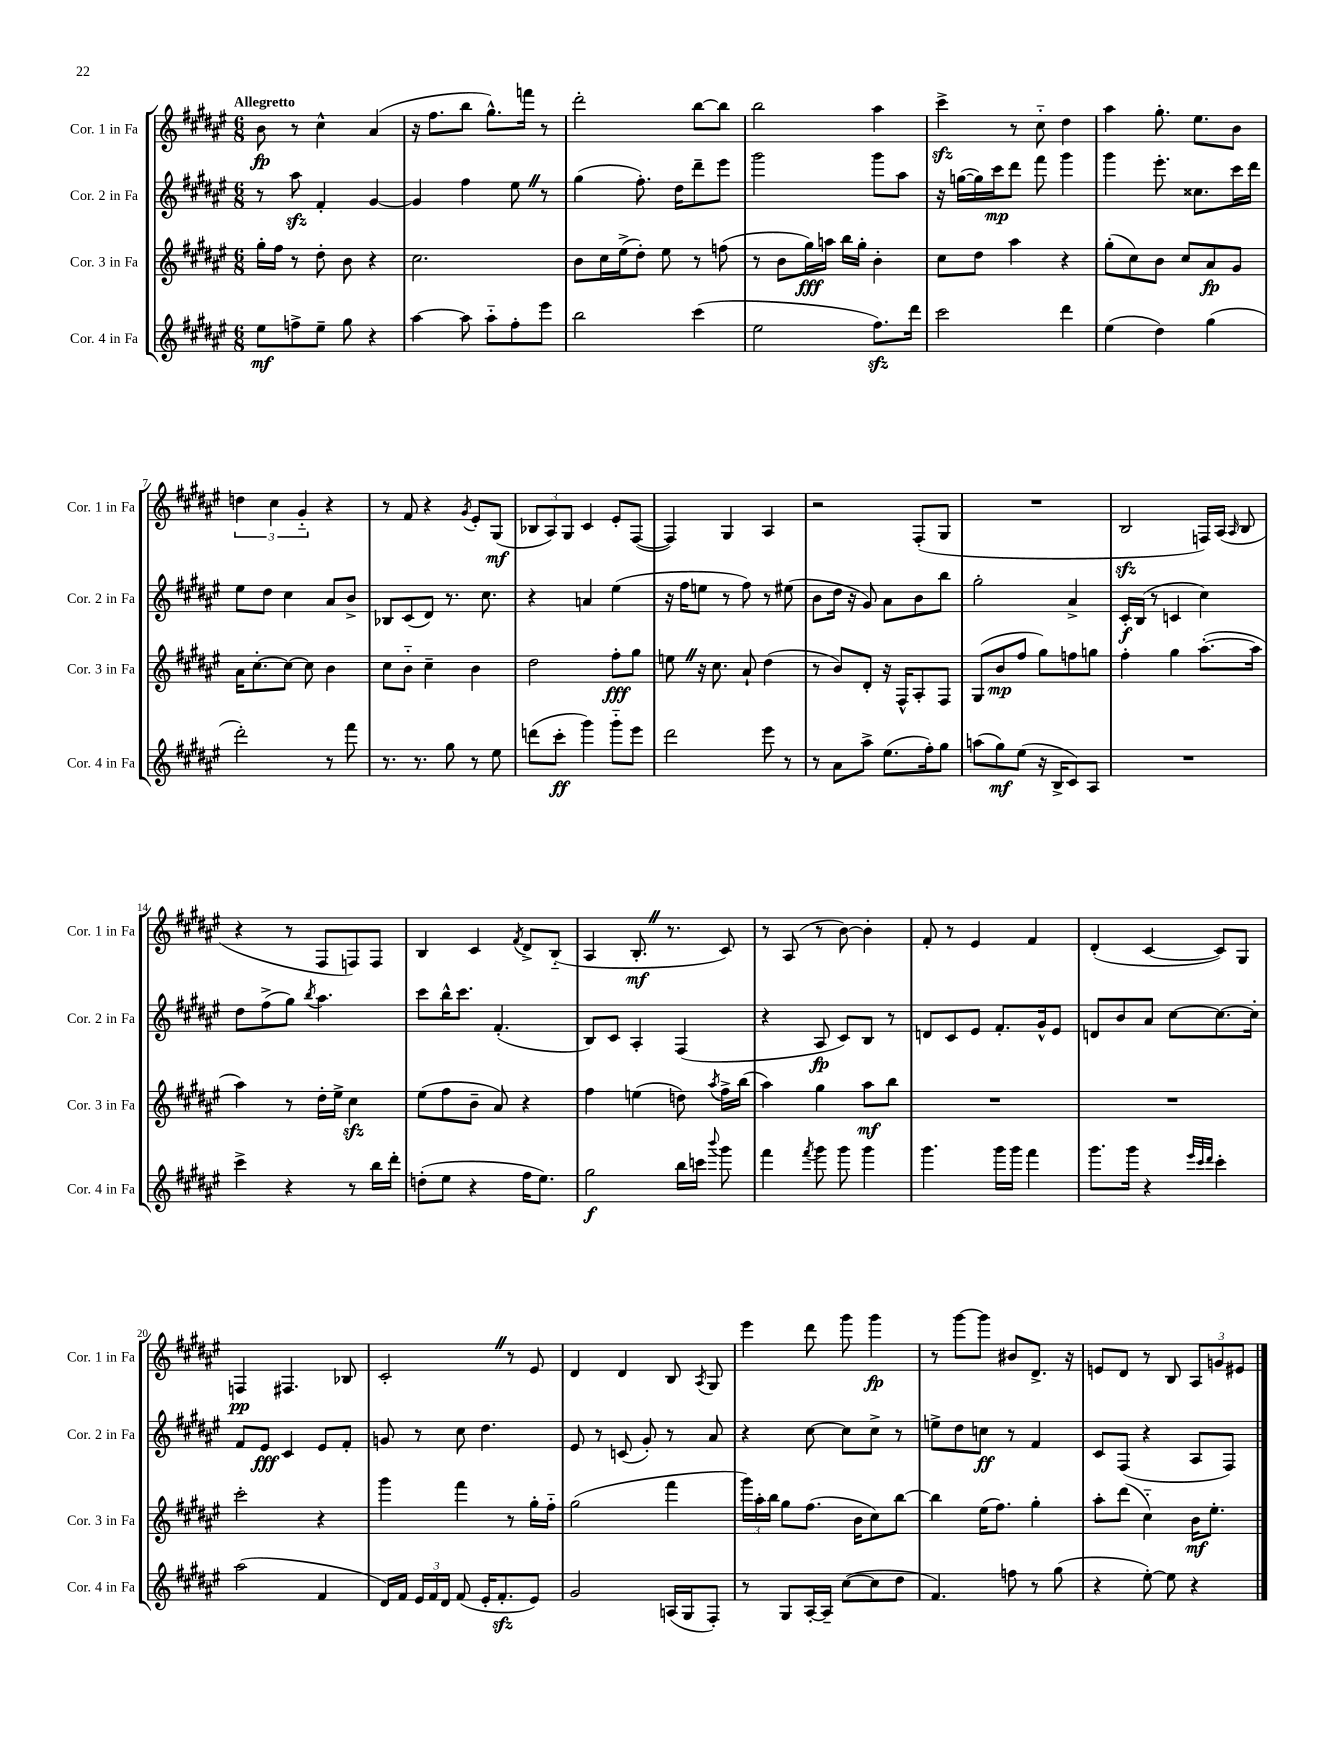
<<
\new StaffGroup <<
\new Staff = "s0" \with { instrumentName = "Cor. 1 in Fa" shortInstrumentName = "Cor. 1 in Fa" } {
    \clef treble \key fis \major \numericTimeSignature \time 6/8 \tempo "Allegretto"
    \autoBeamOff b'8\fp r8 cis''4-^ ais'4( |
    r16 fis''8.[ b''8] gis''8.[-^) f'''16] r8 |
    dis'''2-. b''8[~ b''8] |
    b''2 ais''4 |
    cis'''4->\sfz r8 cis''8-_ dis''4 |
    ais''4 gis''8.-. eis''8.[ b'8] |
    \tuplet 3/2 { d''4 cis''4 gis'4-_ } r4 |
    r8 fis'8 r4 \acciaccatura { gis'8 } eis'8[-. gis8]\mf( |
    \tuplet 3/2 { bes8[ ais8) gis8] } cis'4 eis'8[-. fis8]~( |
    fis4) gis4 ais4 |
    r2 fis8[-.( gis8] |
    R2. |
    b2\sfz f16[) ais16]( \grace { ais16 } b8 |
    r4 r8 fis8[ f8) f8] |
    b4 cis'4 \acciaccatura { fis'8 } dis'8[-> b8]-_( |
    ais4 b8.-.\mf \once \override BreathingSign.text = \markup { \musicglyph "scripts.caesura.straight" } \breathe r8. cis'8) |
    r8 ais8( r8 b'8~) b'4-. |
    fis'8-. r8 eis'4 fis'4 |
    dis'4-.( cis'4~ cis'8[) gis8] |
    f4\pp fis4. bes8 |
    cis'2-. \once \override BreathingSign.text = \markup { \musicglyph "scripts.caesura.straight" } \breathe r8 eis'8 |
    dis'4 dis'4 b8 \acciaccatura { ais8 } gis8 |
    eis'''4 dis'''8 gis'''8 gis'''4\fp |
    r8 gis'''8[~ gis'''8] bis'8[ dis'8.]-> r16 |
    e'8[ dis'8] r8 b8 \tuplet 3/2 { ais8[ g'8 eis'8] } \bar "|." |
}
\new Staff = "s1" \with { instrumentName = "Cor. 2 in Fa" shortInstrumentName = "Cor. 2 in Fa" } {
    \clef treble \key fis \major \numericTimeSignature \time 6/8
    \autoBeamOff r8 ais''8\sfz fis'4-. gis'4~ |
    gis'4 fis''4 eis''8 \once \override BreathingSign.text = \markup { \musicglyph "scripts.caesura.straight" } \breathe r8 |
    gis''4( fis''8.-.) dis''16[ dis'''8-- eis'''8] |
    gis'''2 gis'''8[ ais''8] |
    r16 g''16[~( g''16) cis'''16\mp dis'''8] fis'''8 gis'''4 |
    gis'''4 eis'''8.-. cisis''8.[ cis'''16 dis'''16] |
    eis''8[ dis''8] cis''4 ais'8[ b'8]-> |
    bes8[ cis'8( dis'8]) r8. cis''8. |
    r4 a'4 eis''4( |
    r16 fis''16[ e''8] r8 fis''8) r8 eis''8( |
    b'8[ dis''16] r16 gis'8) ais'8[ b'8 b''8] |
    gis''2-. ais'4-> |
    cis'16[-.\f b16]( r8 c'4 cis''4) |
    dis''8[ fis''8->( gis''8]) \acciaccatura { b''8 } ais''4. |
    cis'''8[ b''16-^ cis'''8.] fis'4.-.( |
    b8[) cis'8] ais4-. fis4( |
    r4 ais8\fp cis'8[) b8] r8 |
    d'8[ cis'8 eis'8] fis'8.[-. gis'16-^ eis'8] |
    d'8[ b'8 ais'8] cis''8[~ cis''8.~ cis''16]-. |
    fis'8[ eis'8]\fff cis'4 eis'8[ fis'8]-. |
    g'8 r8 cis''8 dis''4. |
    eis'8 r8 c'8( gis'8-.) r8 ais'8 |
    r4 cis''8~ cis''8[ cis''8]-> r8 |
    e''8[-> dis''8 c''8]\ff r8 fis'4 |
    cis'8[ fis8]( r4 ais8[ fis8]) \bar "|." |
}
\new Staff = "s2" \with { instrumentName = "Cor. 3 in Fa" shortInstrumentName = "Cor. 3 in Fa" } {
    \clef treble \key fis \major \numericTimeSignature \time 6/8
    \autoBeamOff gis''16[-. fis''16] r8 dis''8-. b'8 r4 |
    cis''2. |
    b'8[ cis''16 eis''16->( dis''8]-.) eis''8 r8 f''8( |
    r8 b'8[ gis''16\fff) a''16] b''16[ gis''16]-. b'4-. |
    cis''8[ dis''8] ais''4 r4 |
    gis''8[-.( cis''8) b'8] cis''8[ ais'8\fp gis'8] |
    ais'16[ cis''8.~-. cis''8]~ cis''8 b'4 |
    cis''8[ b'8]-_ cis''4-- b'4 |
    dis''2 fis''8[-.\fff gis''8] |
    e''8 \once \override BreathingSign.text = \markup { \musicglyph "scripts.caesura.straight" } \breathe r16 cis''8. ais'8-! dis''4( |
    r8 b'8[) dis'8]-. r16 fis16[-^ ais8-. fis8] |
    gis8[( b'8\mp fis''8] gis''8[) f''8 g''8] |
    fis''4-. gis''4 ais''8.[~-.( ais''16] |
    ais''4) r8 dis''16[-. eis''16]-> cis''4\sfz |
    eis''8[( fis''8 b'8]-- ais'8) r4 |
    fis''4 e''4( d''8) \acciaccatura { ais''8 } fis''16[-> b''16]( |
    ais''4) gis''4 ais''8[\mf b''8] |
    R2. |
    R2. |
    cis'''2-. r4 |
    gis'''4 fis'''4 r8 gis''16[-. fis''16]-_ |
    gis''2( fis'''4 |
    \tuplet 3/2 { gis'''16[) ais''16-. b''16] } gis''8[ fis''8.]( b'16[ cis''8) b''8]~ |
    b''4 eis''16[( fis''8.]) gis''4-. |
    ais''8[-. dis'''8]( cis''4-_) b'16[\mf eis''8.]-. \bar "|." |
}
\new Staff = "s3" \with { instrumentName = "Cor. 4 in Fa" shortInstrumentName = "Cor. 4 in Fa" } {
    \clef treble \key fis \major \numericTimeSignature \time 6/8
    \autoBeamOff eis''8[\mf f''8-> eis''8]-- gis''8 r4 |
    ais''4~ ais''8 ais''8[-_ fis''8-. eis'''8] |
    b''2 cis'''4( |
    eis''2 fis''8.[\sfz) dis'''16] |
    cis'''2 dis'''4 |
    eis''4( dis''4) gis''4( |
    dis'''2-.) r8 fis'''8 |
    r8. r8. gis''8 r8 eis''8 |
    d'''8[( cis'''8]-.\ff gis'''4) gis'''8[-_ eis'''8] |
    dis'''2 eis'''8 r8 |
    r8 ais'8[ ais''8]-> eis''8.[( fis''16-.) gis''8] |
    a''8[( gis''8\mf) eis''8]( r16 b16[-> cis'8) ais8] |
    R2. |
    cis'''4-> r4 r8 b''16[ dis'''16]-. |
    d''8[-.( eis''8] r4 fis''16[ eis''8.]) |
    gis''2\f b''16[ c'''16] \appoggiatura { b'''8 } gis'''8 |
    fis'''4 \acciaccatura { fis'''8 } gis'''8 gis'''8 gis'''4 |
    gis'''4. gis'''16[ gis'''16] fis'''4 |
    gis'''8.[ gis'''16] r4 \grace { eis'''32[ cis'''32 dis'''32] } cis'''4-. |
    ais''2( fis'4 |
    dis'16[) fis'16] \tuplet 3/2 { eis'16[ fis'16 dis'16] } fis'8( eis'16[-. fis'8.-.\sfz eis'8]) |
    gis'2 a16[( gis16 fis8]-.) |
    r8 gis8[ ais16~-. ais16]-- cis''8[~( cis''8 dis''8] |
    fis'4.) f''8 r8 gis''8( |
    r4 eis''8~-.) eis''8 r4 \bar "|." |
}
>>
>>
